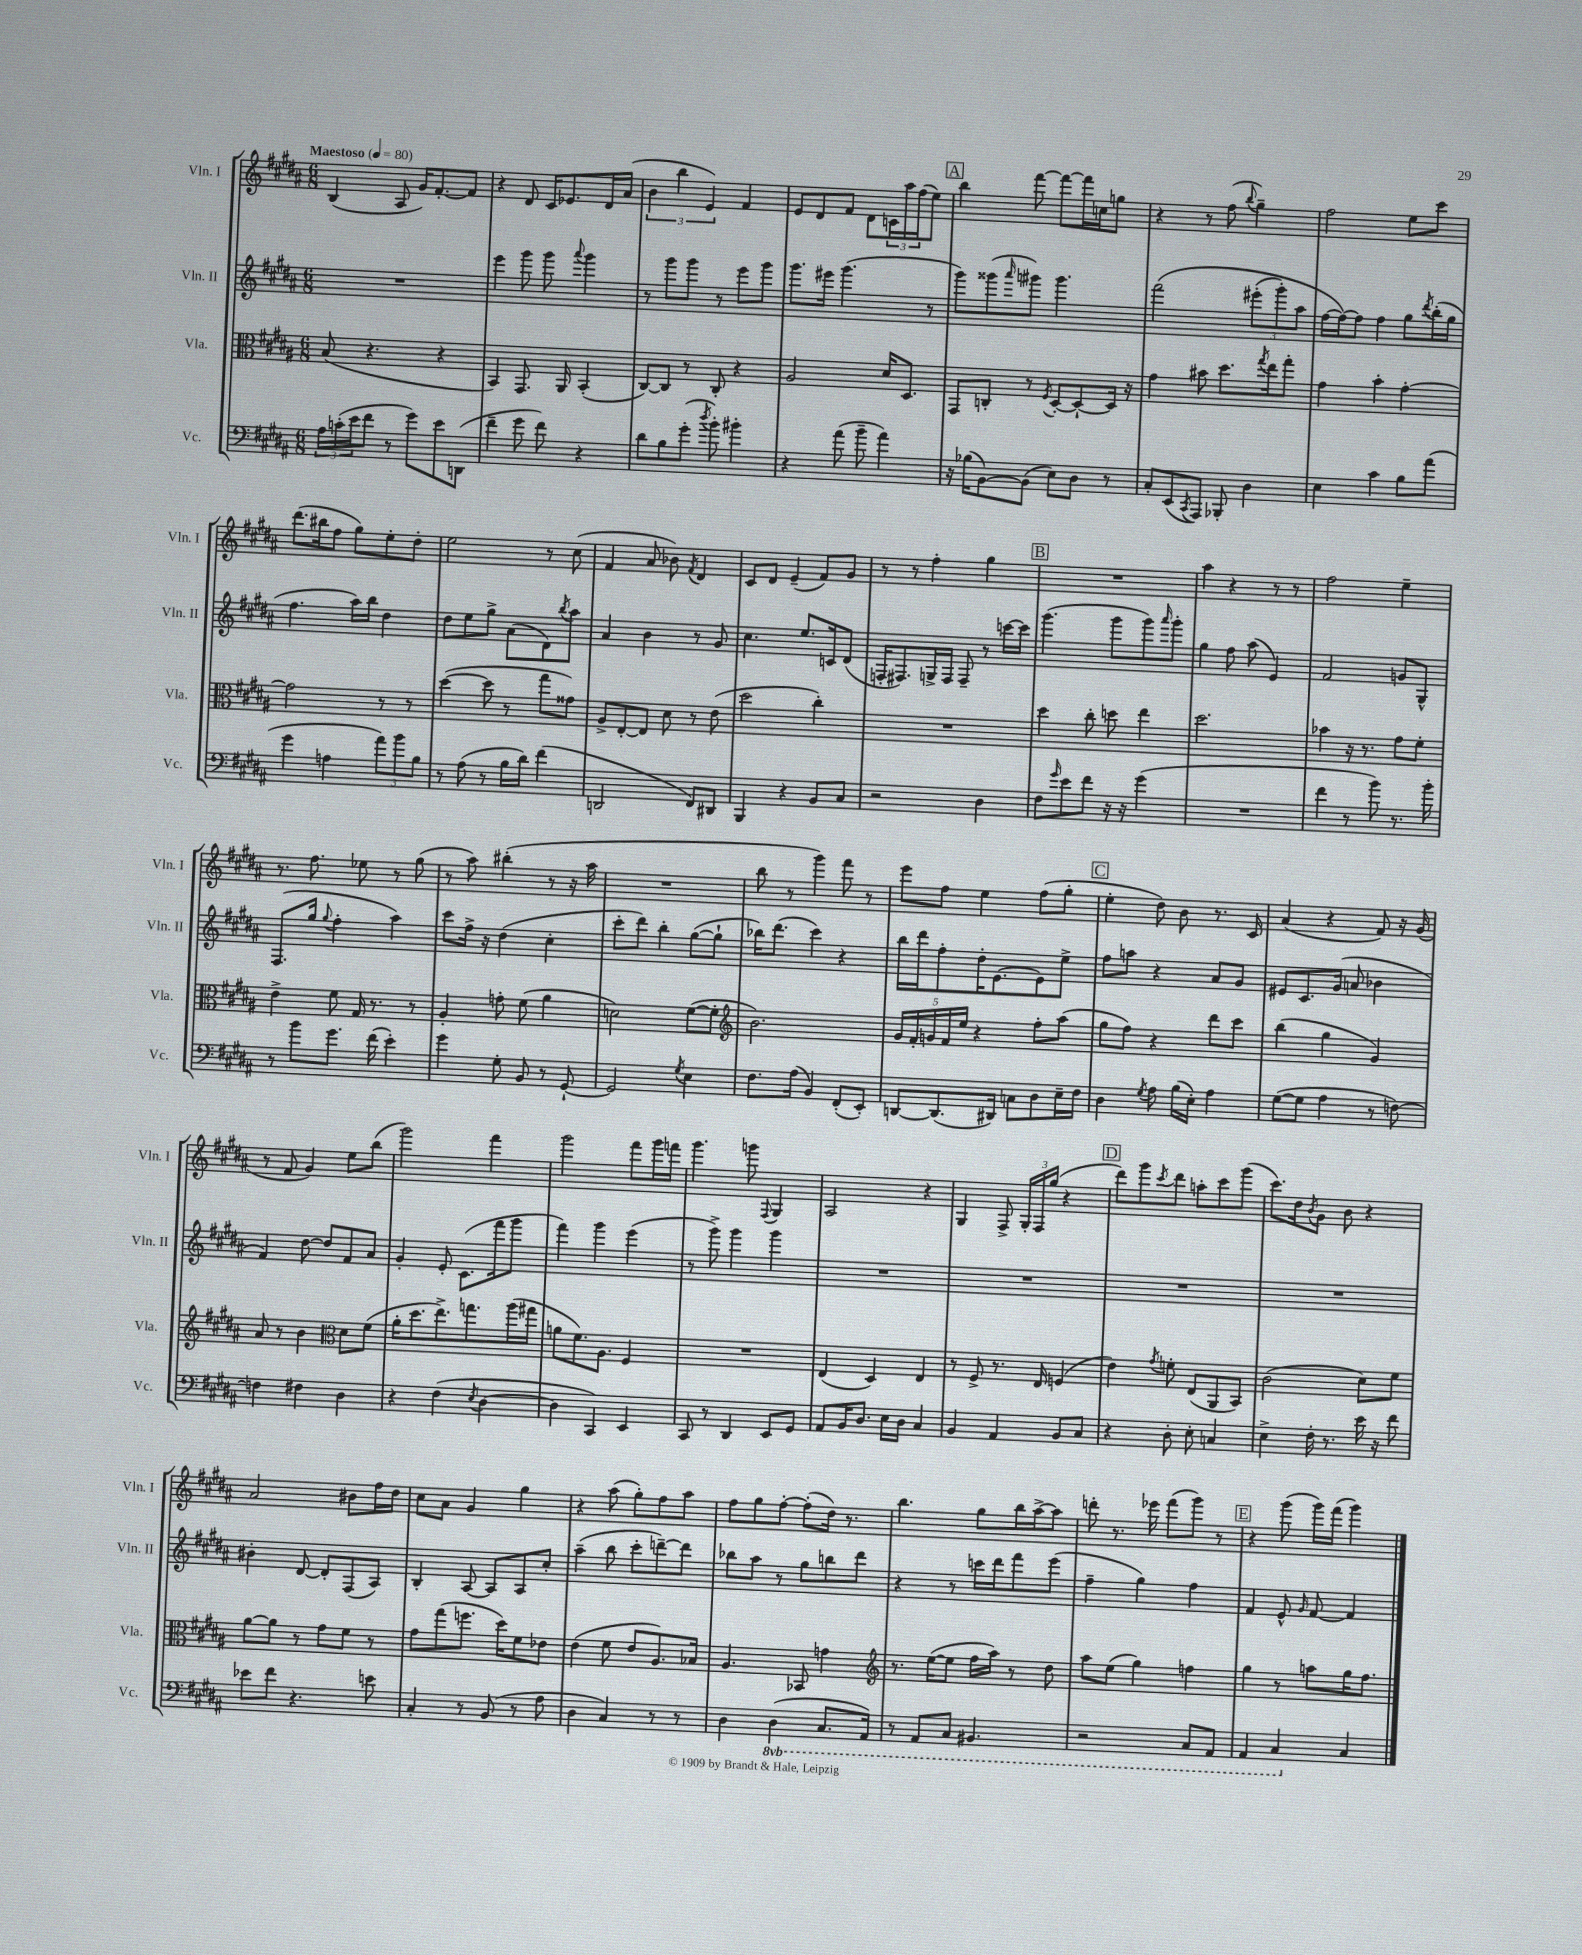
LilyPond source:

<<
\new StaffGroup <<
\new Staff = "s0" \with { instrumentName = "Vln. I" shortInstrumentName = "Vln. I" } {
    \clef treble \key b \major \numericTimeSignature \time 6/8 \tempo "Maestoso" 4 = 80
    b4( ais8 gis'16) fis'8.~-. fis'8 |
    r4 dis'8 cis'16 ees'8. dis'16 ais'16( |
    \tuplet 3/2 { b'4 b''4 e'4) } fis'4 |
    e'8 dis'8 fis'8 dis'8 \tuplet 3/2 { c'16 ais''16 fis''16( } e''8) |
    \mark \markup { \box "A" } b''4 fis'''8~ fis'''8~ fis'''16 c''16 g''8 |
    r4 r8 fis''8( \appoggiatura { b''8 } gis''4--) |
    fis''2 e''8 cis'''8 |
    dis'''8.( bis''16 fis''8 gis''8) e''8-. dis''8-. |
    e''2 r8 cis''8( |
    fis'4 ais'8 bes'8) \acciaccatura { fis'8 } dis'4 |
    cis'8 dis'8 e'4--( fis'8) gis'8 |
    r8 r8 fis''4-. gis''4 |
    \mark \markup { \box "B" } R2. |
    ais''4 r4 r8 r8 |
    fis''2 e''4-- |
    r8. fis''8. ees''8 r8 gis''8( |
    r8 ais''8) bis''4-.( r8 r16 ais''16 |
    R2. |
    b''8 r8 gis'''4) fis'''8 r8 |
    e'''8 fis''8 e''4 fis''8( gis''8-. |
    \mark \markup { \box "C" } e''4-. dis''8) b'8 r8. cis'16 |
    ais'4( r4 fis'8) r16 gis'16( |
    r8 fis'8 gis'4) e''8 b''8( |
    gis'''2) fis'''4 |
    gis'''2 fis'''8 gis'''16 f'''16 |
    gis'''4. g'''8 \appoggiatura { fis8 } gis4 |
    ais2 r4 |
    gis4 fis8-> \tuplet 3/2 { gis16-. fis16 gis''16( } r4 |
    \mark \markup { \box "D" } dis'''8) gis'''8 \acciaccatura { cis'''8 } dis'''8 a''8-. cis'''8 gis'''8( |
    cis'''8.) dis''16 \acciaccatura { b'8 } gis'8 b'8 r4 |
    ais'2 bis'8 fis''16 dis''16 |
    cis''8 ais'8 gis'4 gis''4 |
    r4 ais''8( gis''8-.) fis''8 ais''8 |
    fis''8 gis''8 fis''8~-. fis''8-.( dis''16) r8. |
    b''4. gis''8 b''16 ais''16~-> ais''8 |
    d'''8-. r8. ees'''16 fis'''8( gis'''8) r8 |
    \mark \markup { \box "E" } r4 gis'''8( gis'''16) fis'''16( gis'''4) \bar "|." |
}
\new Staff = "s1" \with { instrumentName = "Vln. II" shortInstrumentName = "Vln. II" } {
    \clef treble \key b \major \numericTimeSignature \time 6/8
    R2. |
    e'''4 gis'''8 gis'''8 \appoggiatura { ais'''8 } gis'''4 |
    r8 gis'''8 gis'''8 r8 e'''8 gis'''8 |
    gis'''8. eis'''16 gis'''4.( r8 |
    \mark \markup { \box "A" } gis'''8) gisis'''8( \grace { ais'''16 } gis'''8) gis'''4. |
    fis'''2\( \tuplet 3/2 { eis'''8-.( gis'''8-.) ais''8 } |
    fis''16~ fis''16~\) fis''8 fis''4 gis''8 \acciaccatura { dis'''8 } b''16-.( gis''16 |
    fis''4. ais''16) b''16 dis''4 |
    dis''8 e''8 gis''8-> ais'8( dis'8) \acciaccatura { b''8 } ais''8 |
    ais'4 b'4 r8 gis'8 |
    cis''4. e''8. c'16 dis'8( |
    f16-. fis8.) g16-> fis16 fis8-- r8 c'''16~ c'''16 |
    \mark \markup { \box "B" } gis'''4.( gis'''8 gis'''8) \grace { ais'''16 } gis'''8-. |
    gis''4 fis''8 ais''8( e'4) |
    fis'2 g'8 gis8-^ |
    fis8.( gis''16 \appoggiatura { gis''8 } fis''4-. ais''4) |
    cis'''8 fis''16-> r16 dis''4( cis''4-. |
    cis'''8-. dis'''8) b''4-. gis''8~( gis''8-! |
    bes''16) dis'''8.( cis'''4) r4 |
    b''16 dis'''16 fis''8-. dis''16-. e'8.~ e'8 e''8-> |
    \mark \markup { \box "C" } fis''8 a''8 r4 ais'8 gis'8 |
    eis'8 cis'8. gis'16( a'8 bes'4 |
    fis'4) dis''8~ dis''8 fis'8 ais'8 |
    gis'4-. e'8-. cis'8.( fis'''16 gis'''8 |
    fis'''4) gis'''4 e'''4( |
    r8 gis'''8->) gis'''4 gis'''4 |
    R2. |
    R2. |
    \mark \markup { \box "D" } R2. |
    R2. |
    bis'4-. dis'8~ dis'8-. fis8( ais8) |
    b4-. ais8~ ais8 ais8 cis''8-. |
    ais''4--( b''8 cis'''8-. d'''8~--) d'''8 |
    bes''8 ais''8 r8 gis''8 b''8 dis'''8 |
    r4 r8 c'''16 dis'''16 fis'''8 e'''8( |
    fis''4-- gis''4) fis''4 |
    \mark \markup { \box "E" } fis'4 e'8-^ \grace { gis'16 } fis'8~ fis'4 \bar "|." |
}
\new Staff = "s2" \with { instrumentName = "Vla." shortInstrumentName = "Vla." } {
    \clef alto \key b \major \numericTimeSignature \time 6/8
    b8( r4. r4 |
    b,4) gis,8. ais,16 b,4-.( |
    cis8~) cis8 r8 cis8-. r4 |
    ais2 dis'16 dis8. |
    \mark \markup { \box "A" } gis,8 c8-. r8 \acciaccatura { fis8 } dis8~-. dis8~-! dis16 r16 |
    gis'4 bis'8 dis''8. \acciaccatura { gis''8 } e''16 gis''8-. |
    gis'4 b'4-. gis'4~-. |
    gis'2 r8 r8 |
    dis''4~( dis''8 r8 gis''8 gisis'8) |
    ais8-> e8~-. e8 dis'8 r8 e'8( |
    dis''2 cis''4-.) |
    R2. |
    \mark \markup { \box "B" } dis''4 cis''8-. d''8 e''4 |
    dis''2. |
    bes'4 r16 r8. gis'8 fis'8-. |
    e'4-> fis'8 gis16 r8. r8 |
    ais4-. g'8-. fis'8( ais'4 |
    d'2) fis'8~( fis'8-. |
    \clef treble b'2.) |
    \tuplet 5/4 { gis'16 fis'16-. g'16 fis'16 e''16 } r4 fis''8-. ais''8( |
    \mark \markup { \box "C" } gis''8 fis''8) r4 dis'''8 cis'''8 |
    b''4( gis''4 gis'4) |
    ais'8 r8 b'4 \clef alto dis'8 fis'8( |
    ais'16-. dis''8. e''8.->) g''8. ais''16( gis''16 |
    a'8 fis'8.) ais8. fis4 |
    R2. |
    e4( dis4) e4 |
    r8 fis8-> r8. e16 f4( |
    \mark \markup { \box "D" } e'4) \acciaccatura { gis'8 } f'8-. e8( ais,8 b,8) |
    cis'2( dis'8) fis'8 |
    ais'8~ ais'8 r8 gis'8 fis'8 r8 |
    gis'8 gis''8( f''8. dis''16) fis'8 ees'8 |
    e'4( fis'8 e'8 ais8.) bes16 |
    ais4. bes,8 g'4 |
    \clef treble r8. e''16~( e''8 fis''16 ais''16) r8 dis''8 |
    ais''8 e''8( gis''4) f''4 |
    \mark \markup { \box "E" } gis''4 r8 a''8 gis''16 fis''8. \bar "|." |
}
\new Staff = "s3" \with { instrumentName = "Vc." shortInstrumentName = "Vc." } {
    \clef bass \key b \major \numericTimeSignature \time 6/8 \set Staff.ottavationMarkups = #ottavation-simple-ordinals
    \tuplet 3/2 { ais16 c'16-.( e'16 } fis'8 r8 gis'8) e'8 d,8( |
    fis'4-- gis'8 fis'8) r4 |
    dis'8 b8 gis'8-.( \acciaccatura { dis''8 } b'8-.) bis'4-. |
    r4 ais'8( b'8-- ais'4) |
    \mark \markup { \box "A" } r16 bes16( b,8~) b,8( e8) dis8 r8 |
    cis8-. e,8( \acciaccatura { cis,8 } ais,,8) bes,,8-. dis4 |
    e4 cis'4 b8 ais'8( |
    gis'4 a4 \tuplet 3/2 { ais'8) b'8 b8 } |
    r8 ais8( r8 b16 dis'16) fis'4( |
    d,2 fis,8) dis,8 |
    b,,4 r4 b,8 cis8 |
    r2 dis4 |
    \mark \markup { \box "B" } fis8 \grace { gis'16 } e'8 fis'8 r16 r16 gis'4( |
    R2. |
    fis'4 r8 b'8) r8. b'16-. |
    r8 b'8 gis'8. fis'16( e'4-.) |
    gis'4 gis8-. b,8 r8 gis,8~-! |
    gis,2 \acciaccatura { gis8 } e4 |
    fis8. ais16( b,4) fis,8-.( e,8-.) |
    d,8~ d,8.( dis,16) c8 dis8 e16-- fis16 |
    \mark \markup { \box "C" } dis4 \acciaccatura { gis8 } ais8 b16( e16-.) ais4 |
    gis8~( gis8 ais4 r8 f8~) |
    f4 fis4 dis4 |
    r4 fis4( \acciaccatura { e8 } dis4~ |
    dis4 cis,4) e,4 |
    cis,8 r8 dis,4 e,8 gis,8 |
    ais,8 b,16 dis8. e16 dis16 cis4 |
    b,4 ais,4 b,8 cis8 |
    \mark \markup { \box "D" } r4 dis8-. e8-. c4 |
    e4-> fis16-. r8. e'16 r16 fis'8 |
    ees'8 fis'8 r4. e'8 |
    cis4-. r8 b,8( r8 ais8 |
    dis4 cis4) r8 r8 |
    dis4 \ottava #-1 dis,4( cis,8. ais,,16) |
    r8 ais,,8 cis,8 bis,,4. |
    r2 cis,8 ais,,8 |
    \mark \markup { \box "E" } ais,,4 cis,4 \ottava #0 cis4 \bar "|." |
}
>>
>>
\layout { \context { \Score \remove "Bar_number_engraver" } }
